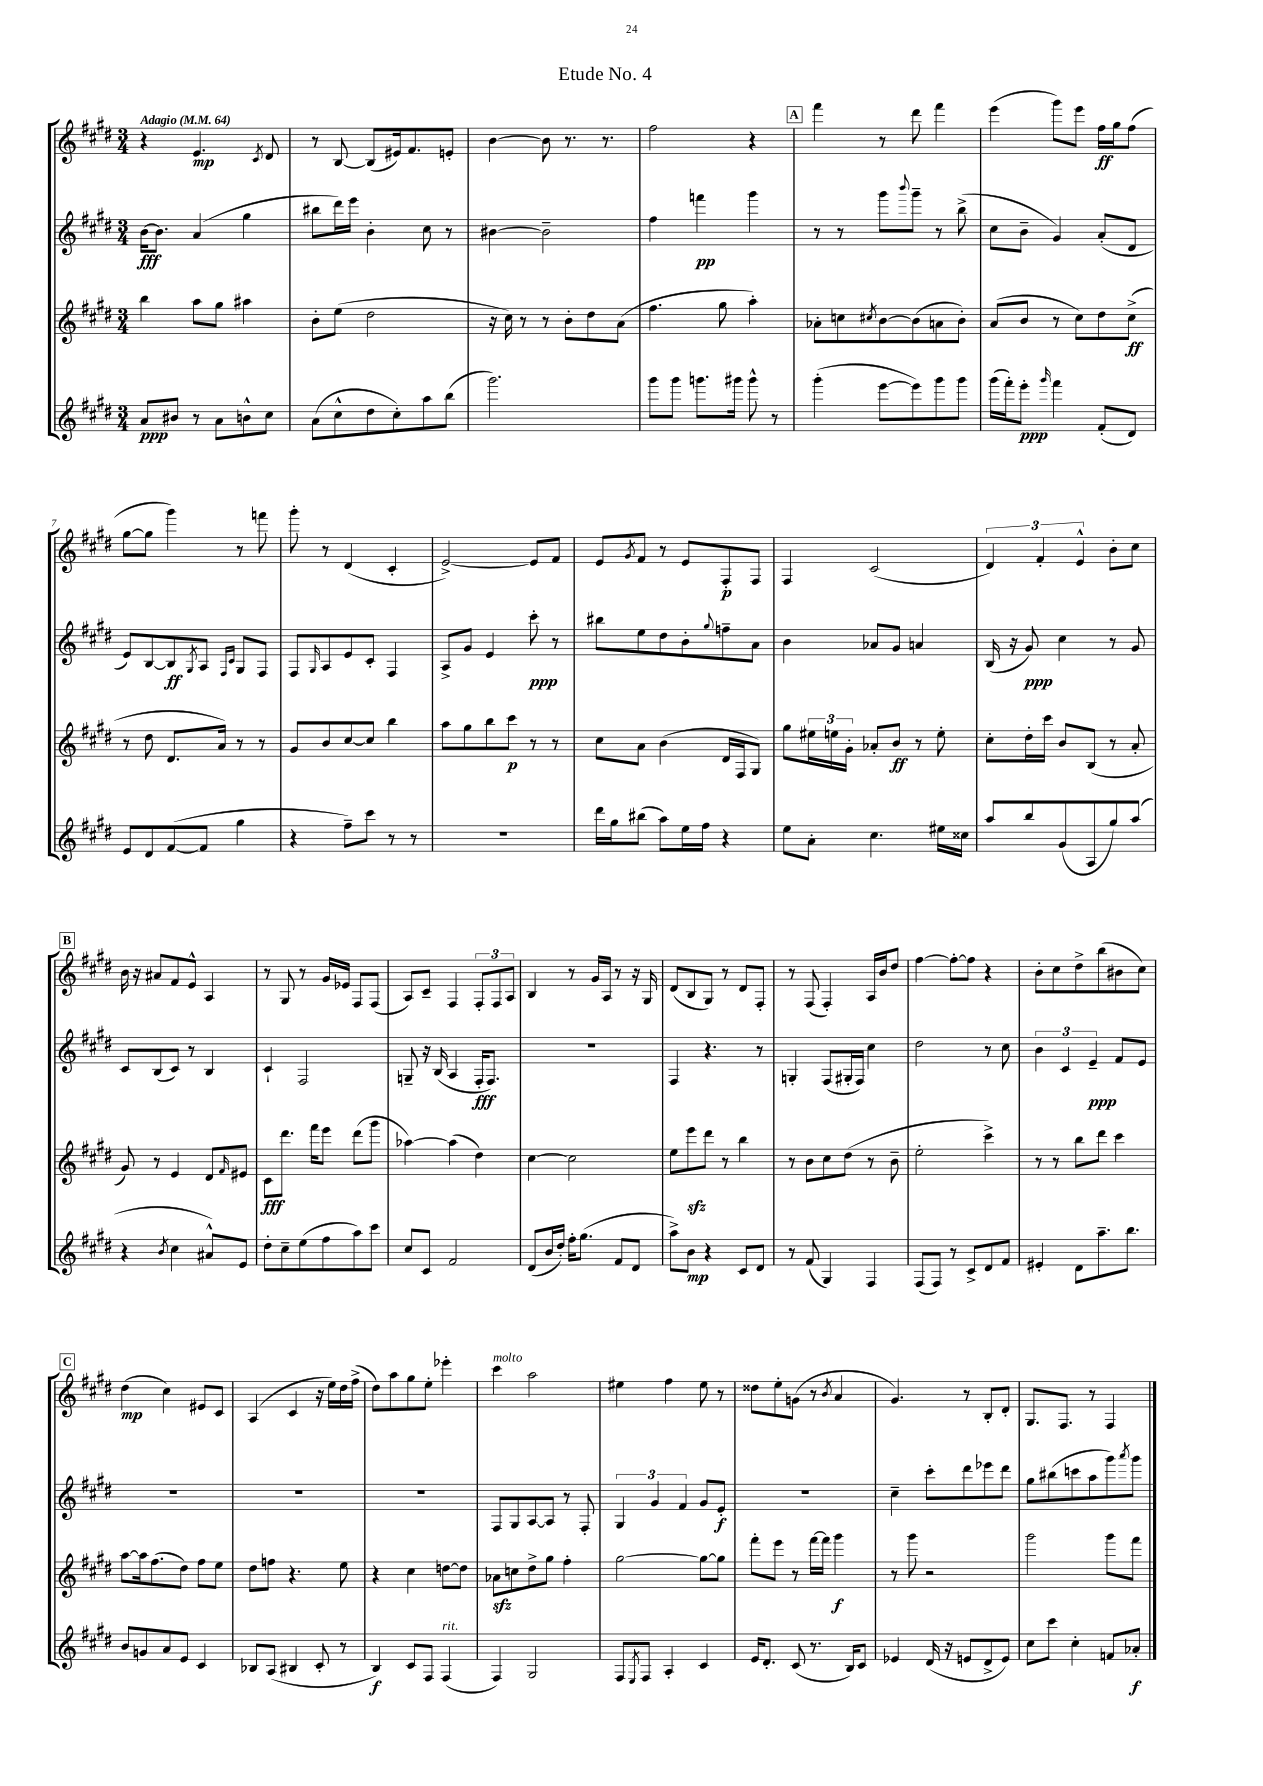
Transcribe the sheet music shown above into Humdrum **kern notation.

**kern	**kern	**kern	**kern
*staff4	*staff3	*staff2	*staff1
*clefG2	*clefG2	*clefG2	*clefG2
*k[f#c#g#d#]	*k[f#c#g#d#]	*k[f#c#g#d#]	*k[f#c#g#d#]
*M3/4	*M3/4	*M3/4	*M3/4
*MM64	*MM64	*MM64	*MM64
8a/L	4bb\	[16b\LK	4r
.	.	8.b\]J	.
8b#/J	.	.	.
8r	8aa\L	(4a/	4.e/
8a\L	8gg#\J	.	.
8b^^\	4aa#\	4gg#\	.
.	.	.	8qc#/
8cc#\J	.	.	8d#/
=	=	=	=
(8a\L	8b'\L	8bb#\L	8r
8cc#^^\	(8ee\J	16ddd#\L)	[8B/
.	.	16eee\JJ	.
8dd#\	2dd#\	4b'\	(8B/]L
8cc#'\)	.	.	16e#/k)
.	.	.	8.f#/
8aa\	.	8cc#\	.
(8bb\J	.	8r	8e'/J
=	=	=	=
2.ggg#\)	16r	[4b#\	[4b\
.	16cc#\)	.	.
.	8r	.	.
.	8r	2b#~\]	8b\]
.	8b'\L	.	8.r
.	8dd#\	.	.
.	.	.	8.r
.	(8a\J	.	.
=	=	=	=
8ggg#\L	4.ff#\	4ff#\	2ff#\
8ggg#\J	.	.	.
8.ggg\L	.	4fff\	.
.	8gg#\	.	.
16ggg#\Jk	.	.	.
8ggg#^^\	4aa'\)	4ggg#\	4r
8r	.	.	.
=	=	=	=
(4ggg#'\	8a-'\L	8r	4fff#\
.	8cc\	8r	.
.	8qcc#/	.	.
[8eee\L	[8b\	8ggg#\L	8r
.	.	8qqbbb/	.
8eee\])	(8b\]	8ggg#~\J	8ddd#\
8ggg#\	8a\	8r	4fff#\
8ggg#\J	8b'\J)	(8bb^\	.
=	=	=	=
(16ggg#\LL	(8a/L	8cc#\L	(4eee\
16fff#'\J)	.	.	.
8eee'\J	8b/J	8b~\J	.
16qqggg#/	.	.	.
4fff#\	8r	4g#/)	8ggg#\L)
.	8cc#\L)	.	8eee\J
(8f#'/L	8dd#\	(8a'/L	16ff#\LL
.	.	.	16gg#\J
8d#/J)	(8cc#^\J	8d#/J	(8ff#\J
=	=	=	=
8e/L	8r	8e/L)	[8gg#\L
8d#/	8dd#\	[8B/	8gg#\]J
([8f#/	8.d#/L	8B/]	4ggg#\)
.	.	8qG#/	.
8f#/]J	.	8A/J	.
.	16a/Jk)	.	.
.	.	16qqF#/LL	.
.	.	16qqc#/JJ	.
4gg#\	8r	8G#/L	8r
.	8r	8F#/J	8fff\
=	=	=	=
4r	8g#/L	8F#/L	8ggg#'\
.	.	16qqG#/	.
.	8b/	8A/	8r
8ff#~\L)	[8cc#/	8e/	(4d#/
8ccc#\J	8cc#/]J	8c#'/J	.
8r	4bb\	4F#/	4c#'/
8r	.	.	.
=	=	=	=
2.r	8aa\L	8A^/L	[2e^/)
.	8gg#\	8g#/J	.
.	8bb\	4e/	.
.	8ccc#\J	.	.
.	8r	8ccc#'\	8e/]L
.	8r	8r	8f#/J
=	=	=	=
16ddd#\LL	8cc#\L	8bb#\L	8e/L
16gg#\J	.	.	.
.	.	.	8qg#/
(8bb#\J	8a\J	8ee\	8f#/J
8aa\L)	(4b\	8dd#\	8r
16ee\L	.	8b'\	8e/L
16ff#\JJ	.	.	.
.	.	8qqgg#/	.
4r	16d#/LL	8ff~\	8F#'/
.	16F#/J	.	.
.	8G#/J)	8a\J	8F#/J
=	=	=	=
8ee\L	8gg#\L	4b\	4F#/
8a'\J	24ee#\L	.	.
.	24ee\	.	.
.	24g#'\JJ	.	.
4.cc#\	8a-'/L	8a-/L	(2c#/
.	8b/J	8g#/J	.
.	8r	4a/	.
16ee#\LL	8ee'\	.	.
16cc##\JJ	.	.	.
=	=	=	=
8aa/L	8cc#'\L	(16B/	6d#/)
.	.	16r	.
8bb/	16dd#'\L	8g#/)	.
.	.	.	6f#'/
.	16ccc#\JJ	.	.
(8g#/	8b/L	4cc#\	.
.	.	.	6e^^/
8A/	(8B/J	.	.
8gg#/)	8r	8r	8b'\L
(8aa/J	8a'/	8g#/	8cc#\J
=	=	=	=
4r	8g#/)	8c#/L	16b\
.	.	.	16r
.	8r	(8B/	8a#/L
8qb/	.	.	.
4cc#\	4e/	8c#/J)	8f#/
.	.	8r	8e^^/J
8a#^^/L)	8d#/L	4B/	4A/
.	16qqf#/	.	.
8e/J	8e#/J	.	.
=	=	=	=
8dd#'\L	8c#\L	4c#`/	8r
8cc#~\	8.ddd#\J	.	8G#/
(8ee\	.	2F#/	8r
.	16fff#\LK	.	.
8ff#\	8eee\J	.	16g#/LL
.	.	.	16e-/JJ
8aa\)	(8ddd#\L	.	8F#/L
8ccc#\J	8ggg#\J	.	(8F#/J
=	=	=	=
8cc#/L	[4aa-\)	8G~/	8A/L)
8c#/J	.	16r	8c#~/J
.	.	(16B/	.
2f#/	(4aa-\]	4A/	4F#/
.	4dd#\)	16F#'/LK	12F#'/L
.	.	8.F#/J)	.
.	.	.	12F#/
.	.	.	12A/J
=	=	=	=
(8d#/L	[4cc#\	2.r	4B/
16b/L	.	.	.
16dd#'/JJ)	.	.	.
16ff#'\LK	2cc#\]	.	8r
(8.gg#\J	.	.	.
.	.	.	16g#/LL
.	.	.	16A/JJ
8f#/L	.	.	8r
8d#/J	.	.	16r
.	.	.	16G#/
=	=	=	=
8aa^\L)	8ee\L	4F#/	(8d#/L
8b\J	8eee\	.	8B/
4r	8ddd#\J	4.r	8G#/J)
.	8r	.	8r
8c#/L	4bb\	.	8d#/L
8d#/J	.	8r	8F#'/J
=	=	=	=
8r	8r	4G'/	8r
(8f#/	8b\L	.	(8F#/
4G#/)	8cc#\	(8F#/L	4F#'/)
.	(8dd#\J	16G#'/L	.
.	.	16F#/JJ)	.
4F#/	8r	4cc#\	16A/LL
.	.	.	16b/J
.	8b~\	.	8dd#/J
=	=	=	=
(8F#/L	2ee'\	2dd#\	[4ff#\
8F#/J)	.	.	.
8r	.	.	8ff#'\_L
8c#^/L	.	.	8ff#\]J
8d#/	4ccc#^\)	8r	4r
8f#/J	.	8cc#\	.
=	=	=	=
4e#'/	8r	6b\	8b'\L
.	8r	.	8cc#\
.	.	6c#/	.
8d#\L	8bb\L	.	8dd#^\
.	.	6e~/	.
8.aa~\	8ddd#\J	.	(8bb\
.	4ccc#\	8f#/L	8b#\
8.bb\J	.	.	.
.	.	8e/J	8cc#\J)
=	=	=	=
8b/L	[8aa\L	2.r	(4dd#\
8g/	16aa\]k	.	.
.	(8.ff#\	.	.
8a/	.	.	4cc#\)
8e/J	8dd#\J)	.	.
4c#/	8ff#\L	.	8e#/L
.	8ee\J	.	8c#/J
=	=	=	=
8B-/L	8dd#\L	2.r	(4A/
(8A/J	8ff\J	.	.
4B#/	4.r	.	4c#/
8c#'/	.	.	16r
.	.	.	16ee\LL)
8r	8ee\	.	16dd#\
.	.	.	(16ff#^\JJ
=	=	=	=
4B/)	4r	2.r	8dd#\L)
.	.	.	8aa\
8c#/L	4cc#\	.	8gg#\
8F#/J	.	.	8ee'\J
(4F#/	[8dd\L	.	4eee-'\
.	8dd\]J	.	.
=	=	=	=
4F#/)	8a-\L	8F#/L	4ccc#\
.	8cc\	8G#/	.
2G#/	8dd#^\	[8A/	2aa\
.	8gg#\J	8A/]J	.
.	4ff#'\	8r	.
.	.	8F#'/	.
=	=	=	=
8F#/L	[2gg#\	6G#/	4ee#\
8qE/	.	.	.
8F#/J	.	.	.
.	.	6g#/	.
4A'/	.	.	4ff#\
.	.	6f#/	.
4c#/	8gg#\_L	8g#/L	8ee#\
.	8gg#\]J	8e'/J	8r
=	=	=	=
16e/LK	8fff#'\L	2.r	8dd##\L
8.d#'/J	.	.	.
.	8eee\J	.	8ee'\
(8c#/	8r	.	(8g\J
8.r	[16fff#\LL	.	8r
.	16fff#\]JJ	.	.
.	.	.	8qb/
.	4ggg#\	.	4a/
16B/LK)	.	.	.
8c#/J	.	.	.
=	=	=	=
4e-/	8r	4cc#~\	4.g#/)
.	8ggg#\	.	.
(16d#/	2r	8ccc#'\L	.
16r	.	.	.
8e/L	.	8ddd#\	8r
8d#^/	.	8eee-\	8B'/L
8e/J)	.	8ddd#\J	8d#'/J
=	=	=	=
8cc#\L	2ggg#\	8gg#\L	8.G#/L
8ccc#\J	.	(8bb#\	.
.	.	.	8.F#/J
4cc#'\	.	8ccc\	.
.	.	8aa\	8r
8f/L	8ggg#\L	8ggg#\)	4F#/
.	.	8qaaa/	.
8a-'/J	8fff#\J	8ggg#\J	.
==	==	==	==
*-	*-	*-	*-
